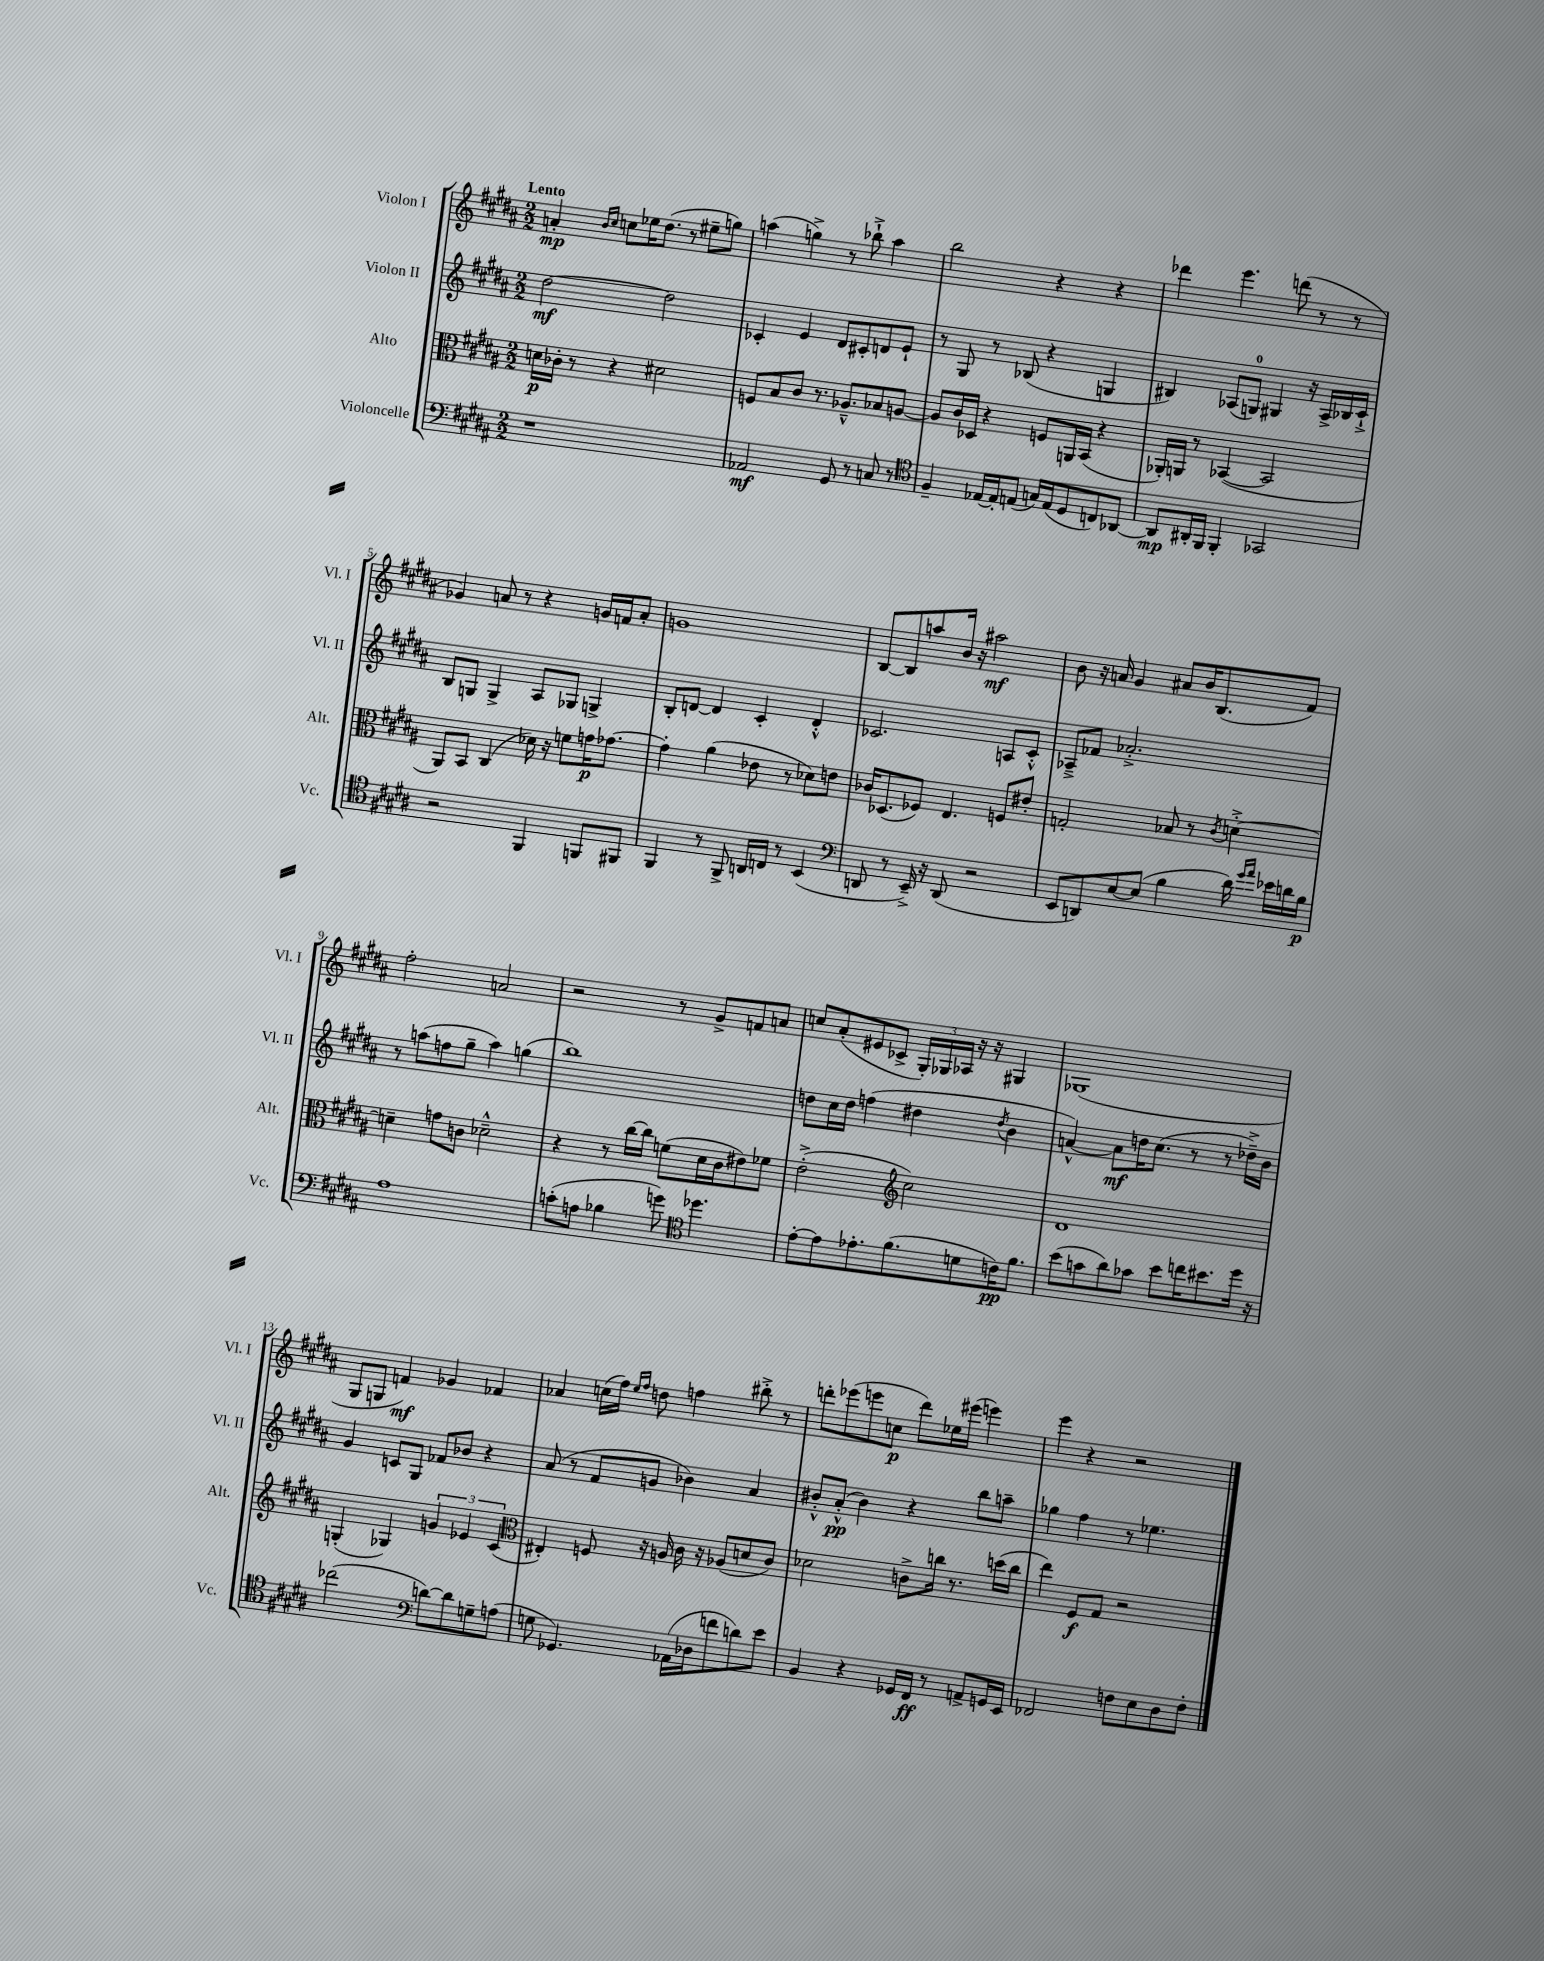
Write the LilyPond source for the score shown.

<<
\new StaffGroup <<
\new Staff = "s0" \with { instrumentName = "Violon I" shortInstrumentName = "Vl. I" } {
    \clef treble \key b \major \numericTimeSignature \time 2/2 \tempo "Lento"
    a'4-.\mp \grace { b'16 cis''16 } c''8 ees''16 dis''8.( r8 eis''8-- g''8) |
    a''4( g''4->) r8 bes''8-!-> a''4 |
    b''2 r4 r4 |
    des'''4 e'''4. d'''8( r8 r8 |
    ges'4) a'8 r8 r4 g'16 f'16 a'8-. |
    g'1 |
    b8~ b8 a''8 b'16 r16 ais''2\mf |
    b'8 r16 a'16 gis'4 ais'8 b'16 b8.( fis'8) |
    fis''2-. a'2 |
    r2 r8 gis'8-> f'8 a'8 |
    c''8 ais'8-.( eis'8 ces'8-> \tuplet 3/2 { gis16-.) ges16 aes16 } r16 r16 gis4 |
    ges1( |
    gis8 g8 f'4\mf) ges'4 fes'4 |
    aes'4 c''16( fis''16) \grace { e''16 fis''16 } d''8 f''4 bis''8-.-> r8 |
    d'''8-. ees'''8( e'''8 c''8\p d'''8) ees''16 eis'''16( e'''4) |
    e'''4 r4 r2 \bar "|." |
}
\new Staff = "s1" \with { instrumentName = "Violon II" shortInstrumentName = "Vl. II" } {
    \clef treble \key b \major \numericTimeSignature \time 2/2
    dis''2~\mf dis''2 |
    ces'4-. e'4 dis'8 cis'8-. d'8 e'8-! |
    r8 gis8 r8 bes8( r4 g4 |
    bis4) aes8( g8-0) gis4 r16 aes16-> bes16 cis'16-!-> |
    b8 g8 g4-> ais8 ges8 g4-> |
    b8-. d'8~ d'4 cis'4-. d'4-.-^ |
    ces'2. a8 ces'8-.-^ |
    aes8---> fes'8 aes'2.-.-> |
    r8 a''8( f''8 gis''8-- a''4) g''4( |
    b''1) |
    d''8 cis''16 d''16 f''4( dis''4 \acciaccatura { dis''8 } b'4 |
    a'4~-^) a'8\mf d''16 cis''8.( r8 r8 des''16--->) b'16 |
    gis'4 c'8 gis8 fes'8 bes'8 r4 |
    ais'8( r8 fis'8 g'8 bes'4) ais'4 |
    bis'8-.-^ ais'8-.-^\pp( bis'4) r4 b''8 a''8-- |
    ges''4 fis''4 r8 ees''4. \bar "|." |
}
\new Staff = "s2" \with { instrumentName = "Alto" shortInstrumentName = "Alt." } {
    \clef alto \key b \major \numericTimeSignature \time 2/2
    d'16\p ces'16-. r8 r4 dis'2 |
    f8 b8 cis'8 r8. aes8.---^ bes8 a8~ |
    a8 cis'16 des16 r4 f8 a,16 b,16( r4 |
    aes,16-.) a,16 r8 bes,4~( bes,2 |
    ais,8) b,8 cis4( des'16) r16 f'8 g'16\p ges'8.~ |
    ges'4-. ais'4( ees'8 r8 des'8) e'8 |
    ces'16 des8.( fes8) e4. f8 eis'8-. |
    g2-. bes8 r8 \acciaccatura { cis'8 } d'4~-.-> |
    d'4-- g'8 c'8 des'2---^ |
    r4 r8 cis''16~ cis''16 f'8( dis'16 cis'16 eis'8) fes'8 |
    e'2-.->( \clef treble cis''2) |
    dis'1 |
    g4-.( ges4) \tuplet 3/2 { g'4 ees'4 cis'4( } |
    \clef alto eis4-.) f8 r16 a16 cis'16 r16 aes8( d'8 cis'8) |
    des'2 c'8-> c''16 r8. d''16( c''16 |
    e''4) fis8\f gis8 r2 \bar "|." |
}
\new Staff = "s3" \with { instrumentName = "Violoncelle" shortInstrumentName = "Vc." } {
    \clef bass \key b \major \numericTimeSignature \time 2/2
    r1 |
    aes,2\mf gis,8 r8 c8 r8 |
    \clef tenor fis4-- ees16~ ees16-. e8( g16) e16( dis8 c8) aes,8~ |
    aes,8\mp ais,16-. fis,16 fis,4-. ges,2 |
    r2 fis,4 f,8 fis,8 |
    fis,4 r8 fis,8-> a,16 c16 r8 b,4( |
    \clef bass d,8 r8 e,16--->) r16 d,8( r2 |
    e,8 d,8) e8~ e8( b4 dis'16) \grace { gis'16 ais'16 } ees'16 d'16 b16\p |
    ais1 |
    c'8-.( a8 bes4 g'8) \clef tenor des''4. |
    e'8~-. e'8 ees'8.-. fis'8.( d'8 c'16\pp) fis'8. |
    b'8( g'8 ais'8) ges'8 b'8 c''16 bis'8. dis''16 r16 |
    ces''2( \clef bass d'8~) d'8 g8-- a8( |
    g8 ges,4.) aes,16( des16 f'8 d'8) e'8 |
    b,4 r4 ges,16 fis,16\ff r8 a,8-> g,16 e,16 |
    fes,2 f8 e8 dis8 f8-. \bar "|." |
}
>>
>>
